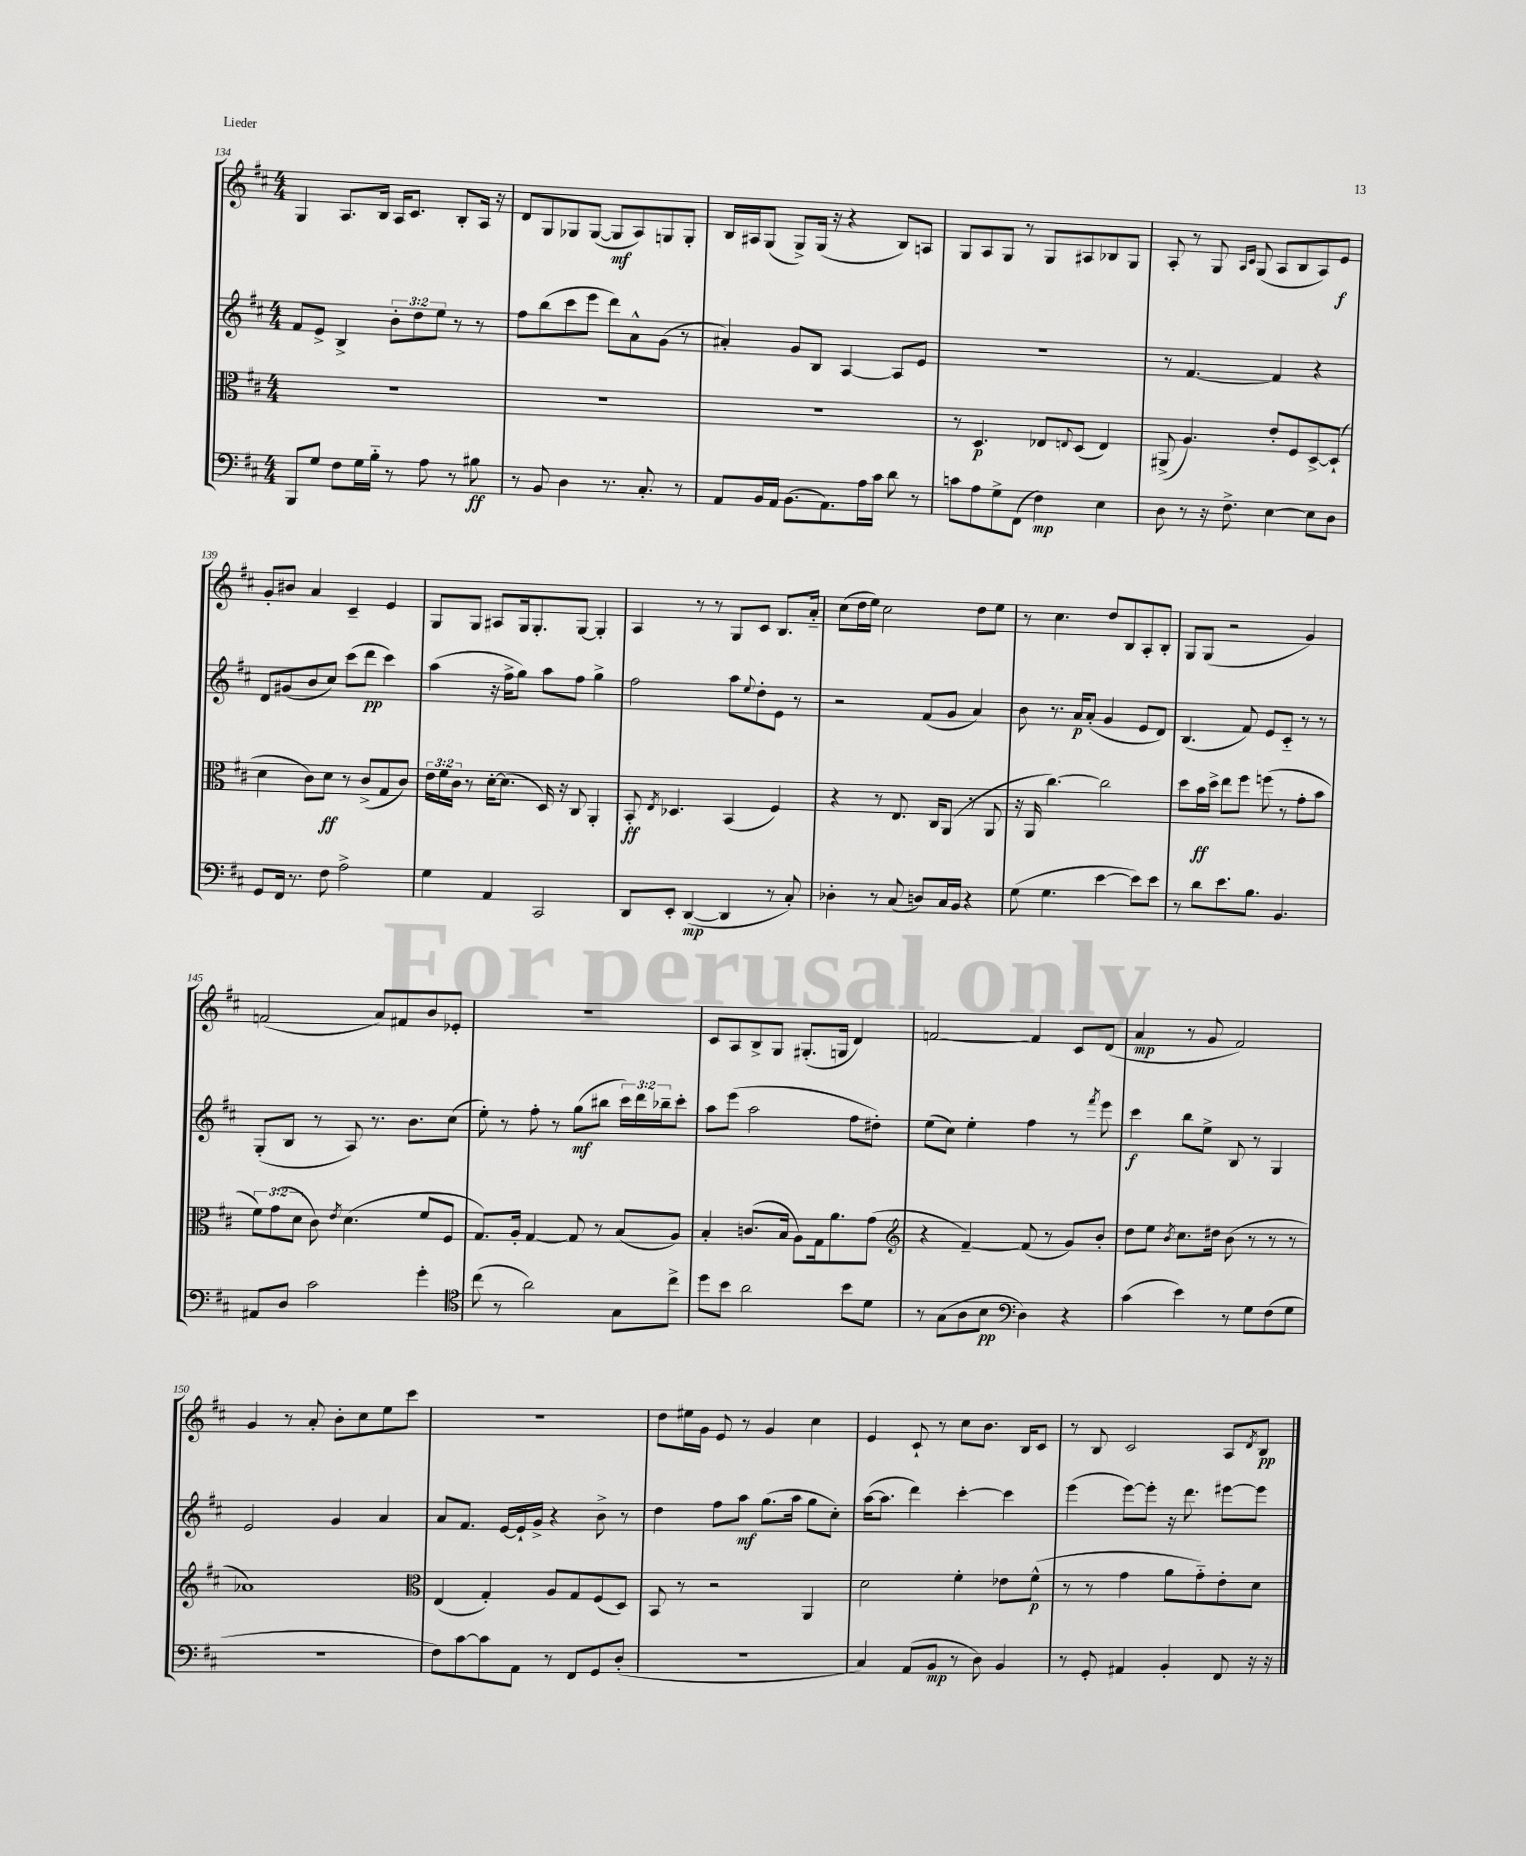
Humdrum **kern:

**kern	**kern	**kern	**kern
*staff4	*staff3	*staff2	*staff1
*clefF4	*clefC3	*clefG2	*clefG2
*k[f#c#]	*k[f#c#]	*k[f#c#]	*k[f#c#]
*M4/4	*M4/4	*M4/4	*M4/4
8BBB/L	1r	8f#/L	4G/
8G/J	.	8e^/J	.
8F#\L	.	4B^/	8.A/L
16G\L	.	.	.
16B'~\JJ	.	.	16B/Jk
8r	.	12b'\L	16A/LK
.	.	.	8.c#/J
.	.	12dd\	.
8A\	.	.	.
.	.	12ee\J	.
8r	.	8r	8B'/L
8B#\	.	8r	16A/Jk
.	.	.	16r
=	=	=	=
8r	1r	8ff#\L	8d/L
8BB/	.	(8bb\	8G/
4D\	.	8ccc#\	8G-/
.	.	8eee\J	([8G-/J
8.r	.	8ddd\L)	8G-/]L
.	.	8a^^\	8A/)
8.C#'/	.	.	.
.	.	(8g\J	8G/
8r	.	8r	8G'/J
=	=	=	=
8AA/L	1r	4a#'/)	16B/LL
.	.	.	16A#/J
16BB/L	.	.	(8G/J
16AA/JJ	.	.	.
(8.BB\L	.	8g/L	8G^/L)
.	.	8B/J	(16G/Jk
8.AA\)	.	.	16r
.	.	[4A/	4r
16A\L	.	.	.
16c#\JJ	.	.	.
8d\	.	8A/]L	8B/L)
8r	.	8e/J	8A/J
=	=	=	=
8c\L	8r	1r	8G/L
8A\	4.D/	.	8A/
8G^\	.	.	8G/J
(8FF#\J	.	.	8r
4F#\)	8E-/L	.	8G/L
.	8qqE/	.	.
.	(8D/J	.	8A#/
4E\	4E/)	.	8B-/
.	.	.	8G/J
=	=	=	=
8D\	(8AA#^/	8r	8A'/
8r	4.A/)	[4.f#/	8r
16r	.	.	8G/
8.F#^\	.	.	.
.	.	.	16qqA/LL
.	.	.	16qqc#/JJ
.	.	.	(8G/
[4E\	8e'/L	4f#/]	8A/L
.	8F#/	.	8B/
8E\]L	[8D^/	4r	8A/)
8D\J	(8D`/]J	.	8e/J
=	=	=	=
8GG/L	4d\	8d/L	8g'/L
16FF#/Jk	.	(8g#/	8b#/J
8.r	.	.	.
.	8c#\L)	8b/	4a/
8F#\	8d\J	8cc#/J)	.
2A^\	8r	(8ccc#\L	4c#~/
.	(8c#^/L	8ddd\J	.
.	8G/	4ccc#\)	4e/
.	8c#/J)	.	.
=	=	=	=
4G\	24e\LL	(4aa\	8G/L
.	24f#\	.	.
.	24c#\JJ	.	.
.	8r	.	8G/J
4AA/	[16d'\LK	16r	8A#/L
.	(8.d\]J	16ff#^\LK	.
.	.	8gg\J)	16G/k
.	.	.	8.G'/
2CC#/	16D/)	8aa\L	.
.	16r	.	.
.	8C#/	8ff#\J	[8G/J
.	4AA'/	4gg^\	4G'/]
=	=	=	=
8DD/L	8BB'/	2ff#\	4A/
.	8qE/	.	.
8EE'/J	4.D-/	.	.
([4DD/	.	.	8r
.	.	.	8r
4DD/]	(4BB/	8aa\L	8G/L
.	.	8qqee/	.
.	.	8dd'\	8c#/J
8r	4F#/)	8e\J	8.B/L
8C#'/)	.	8r	.
.	.	.	16a'~/Jk
=	=	=	=
4D-'\	4r	2r	(8cc#\L
.	.	.	16dd\L
.	.	.	16ee\JJ)
8r	8r	.	2cc#\
(8C#/	8.E/	.	.
8D/L)	.	(8f#/L	.
.	16C#/LK	.	.
16C#/L	(8AA/J	8g/J	.
16BB/JJ	.	.	.
4r	8r	4a/)	8dd\L
.	8AA/	.	8ee\J
=	=	=	=
(8G\	16r	8b\	8r
.	16AA/	.	.
4.G\	[4.cc#\)	8.r	4.cc#\
.	.	16a/LK	.
.	.	(8a'/J	.
[4e\	2cc#\]	4g/	8dd/L
.	.	.	8B/
8e\]L)	.	8e/L	8A'/
8e\J	.	8d/J)	8B'/J
=	=	=	=
8r	8dd\L	(4.B/	8G/L
8d\L	16b\L	.	(8G/J
.	16dd^\JJ	.	.
8.e\	8ee\L	.	2r
.	8ff#\J	8f#/)	.
8.B\J	.	.	.
.	(8ff\	8e/L	.
4.BB/	8r	8c#'~/J	.
.	8g'\L	8r	4g/)
.	8b\J	8r	.
=	=	=	=
8AA#/L	12f#\L)	(8G'/L	(2f/
.	(12g\	.	.
8D/J	.	8B/J	.
.	12d\J	.	.
2c#\	8c#\)	8r	.
.	8qe/	.	.
.	(4.d\	8A/)	.
.	.	8.r	8a/L)
.	.	.	8f#/
.	.	8.b\L	.
4g'\	8f#/L	.	8b/
.	8F#/J	(8cc#\J	8e-'/J
=	=	=	=
*clefC4	*	*	*
(8cc#\	8.G/L)	8ee'\)	1r
8r	.	8r	.
.	16A'/Jk	.	.
2a\)	[4G/	8ff#'\	.
.	.	8r	.
.	8G/]	(8gg\L	.
.	8r	8bb#\J	.
8G\L	(8B/L	24ccc#\LL)	.
.	.	24ddd\	.
.	.	24bb-~\J	.
8cc#^\J	8A/J)	8ccc#'\J	.
=	=	=	=
8dd\L	4B'/	8aa\L	8c#/L
8b\J	.	(8eee\J	8A/
2a\	(8.c/L	2aa\	8B^/
.	.	.	8G/J
.	16B/Jk	.	.
.	8A\L)	.	(8.G#'/L
.	16G\k	.	.
.	8.a\	.	16G/Jk
8b\L	.	8ff#\L	4d/)
8d\J	(8g\J	8dd#'\J)	.
=	=	=	=
*	*clefG2	*	*
8r	4r	(8ee\L	[2f/
(8G\L	.	8cc#\J)	.
8A\	[4f#~/)	4ee'\	.
8B\J	.	.	.
*clefF4	*	*	*
4D\)	(8f#/]	4ff#\	4f/]
.	8r	.	.
4r	8g/L)	8r	8c#/L
.	.	8qfff#/	.
.	8b'/J	8eee\	(8d/J
=	=	=	=
(4c#\	8dd\L	4ccc#\	4a/
.	8ee\J	.	.
.	8qb/	.	.
4e\)	8.cc#\L	8bb\L	8r
.	.	8ee^\J	8g/
.	16dd#\Jk	.	.
8r	(8b\	8B/	2f#/)
8G\L	8r	8r	.
(8F#\	8r	4G/	.
8G\J	8r	.	.
=	=	=	=
1r	1a-)	2e/	4g/
.	.	.	8r
.	.	.	8a'/
.	.	4g/	8b'\L
.	.	.	8cc#\
.	.	4a/	8ee\
.	.	.	8ccc#\J
=	=	=	=
*	*clefC3	*	*
8F#\L)	(4E/	8a/L	1r
[8c#\	.	8.f#/J	.
8c#\]	4G'/)	.	.
.	.	[16e/LL	.
8AA\J	.	16e`/]	.
.	.	16g^/JJ	.
8r	8A/L	4r	.
8FF#/L	8G/	.	.
8GG/	(8F#/	8b^\	.
(8D'/J	8D/J)	8r	.
=	=	=	=
1r	8BB/	4dd\	8dd\L
.	8r	.	16ee#\L
.	.	.	16g\JJ
.	2r	8ff#\L	8e/
.	.	8aa\J	8r
.	.	(8.gg\L	4g/
.	.	16aa\Jk	.
.	4AA/	8gg\L	4cc#\
.	.	8cc#'\J)	.
=	=	=	=
4C#/)	2d\	([16aa\LK	4e/
.	.	8.aa\]J	.
(8AA/L	.	4ddd\)	8c#`/
8BB/J	.	.	8r
8r	4f#'\	[4ccc#'\	8cc#\L
8D\)	.	.	8.b\J
4BB/	8e-\L	4ccc#\]	.
.	.	.	16B/LK
.	(8f#^^\J	.	8c#/J
=	=	=	=
8r	8r	(4eee\	8r
8GG'/	8r	.	8B/
4AA#/	4g\	[8eee\L)	2c#/
.	.	8eee'\]J	.
4BB'/	8a\L	16r	.
.	.	8.ddd\	.
.	8g'~\)	.	.
8FF#/	8e'\	[8eee#\L	8A/L
.	.	.	8qd/
16r	8d\J	8eee#\]J	8B/J
16r	.	.	.
==	==	==	==
*-	*-	*-	*-
